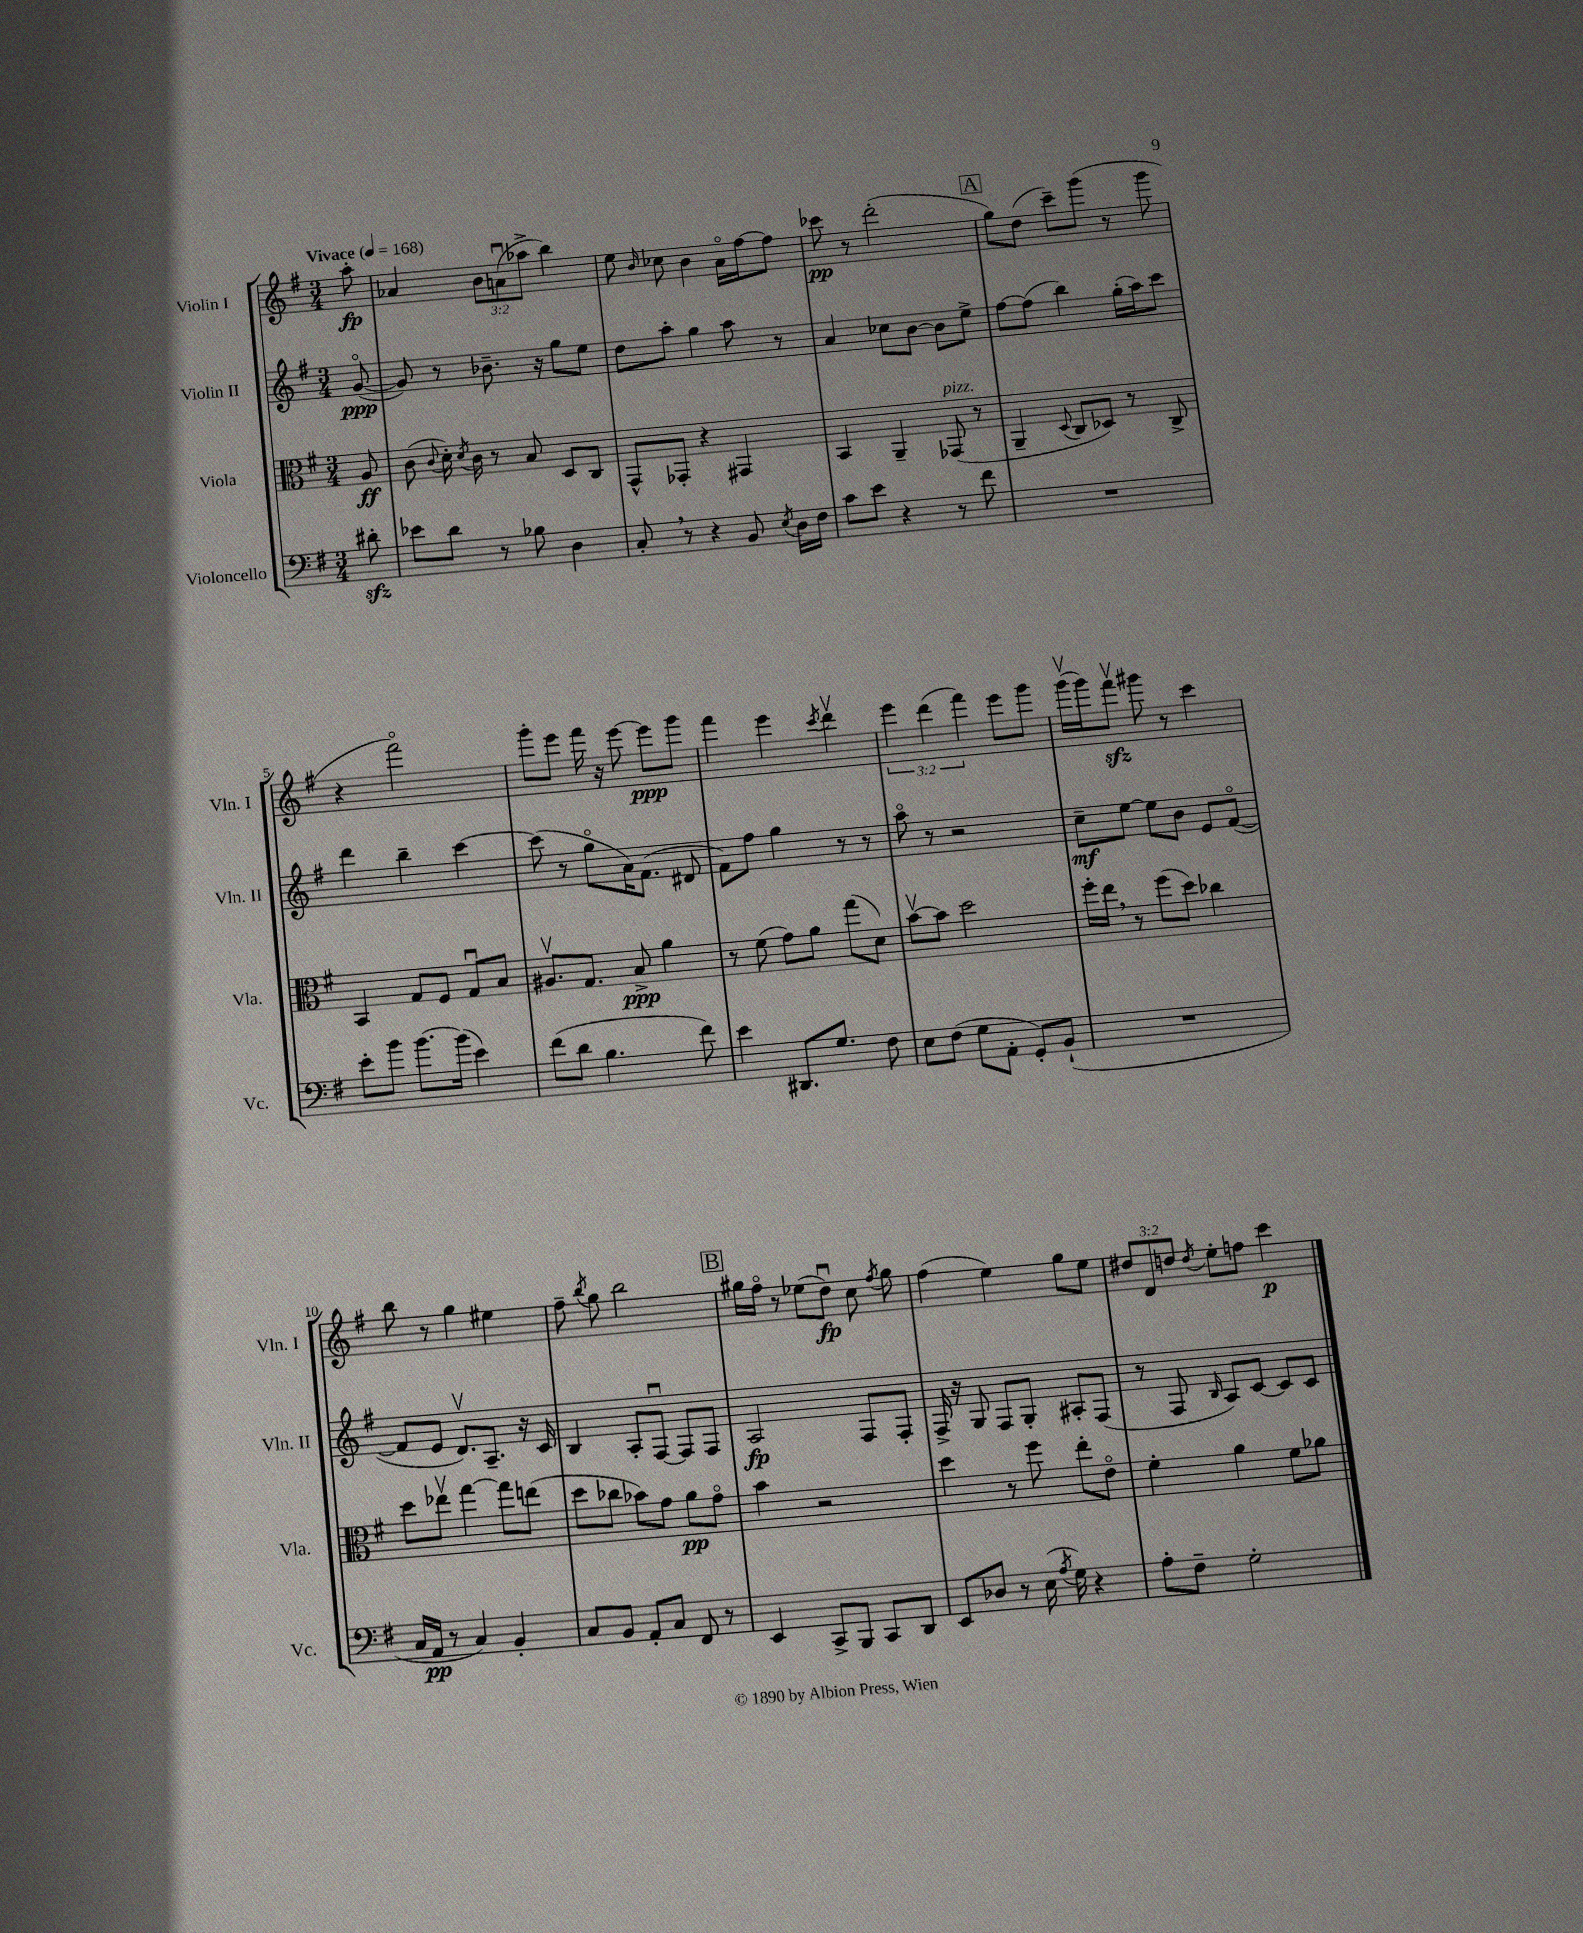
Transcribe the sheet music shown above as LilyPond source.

<<
\new StaffGroup <<
\new Staff = "s0" \with { instrumentName = "Violin I" shortInstrumentName = "Vln. I" } {
    \clef treble \key g \major \numericTimeSignature \time 3/4 \override Staff.TupletNumber.text = #tuplet-number::calc-fraction-text \partial 8 \tempo "Vivace" 4 = 168
    \autoBeamOff a''8-.\fp |
    aes'4 \tuplet 3/2 { b'8[ a'8\downbow( aes''8]-> } b''4) |
    e''8 \grace { b'16 } ces''8 b'4 a'16[\flageolet fis''16~ fis''8] |
    ces'''8\pp r8 d'''2-.( |
    \mark \markup { \box "A" } g''8[) d''8]( c'''8[--) g'''8]( r8 g'''8 |
    r4 fis'''2\flageolet) |
    g'''8[-. e'''8] fis'''16 r16 e'''8~ e'''8[\ppp g'''8] |
    fis'''4 e'''4 \acciaccatura { c'''8 } d'''4\upbow |
    \tuplet 3/2 { e'''4 d'''4( fis'''4) } e'''8[ g'''8] |
    g'''16[\upbow( g'''16) fis'''8]\upbow\sfz gis'''8 r8 c'''4 |
    b''8 r8 g''4 eis''4 |
    fis''8-- \acciaccatura { b''8 } g''8 b''2 |
    \mark \markup { \box "B" } gis''16[ fis''16]\flageolet r8 ees''8[( d''8]\downbow\fp) c''8 \acciaccatura { fis''8 } gis''8 |
    fis''4( e''4) g''8[ e''8] |
    \tuplet 3/2 { dis''8[ d'8 d''8] } \acciaccatura { d''8 } e''8[-. f''8] c'''4\p \bar "|." |
}
\new Staff = "s1" \with { instrumentName = "Violin II" shortInstrumentName = "Vln. II" } {
    \clef treble \key g \major \numericTimeSignature \time 3/4 \partial 8
    \autoBeamOff g'8~\flageolet\ppp( |
    g'8) r8 bes'8.-- r16 g''8[ e''8] |
    d''8[ a''8]-. g''4 a''8 r8 |
    a'4 ces''8[ b'8]~ b'8[ e''8]-> |
    \mark \markup { \box "A" } fis''8[~ fis''8]( b''4) g''16[-.( a''16) c'''8] |
    d'''4 b''4-- c'''4~ |
    c'''8( r8 g''8[\flageolet a'16) fis'8.]( dis'8 |
    fis'8[) fis''8] g''4 r8 r8 |
    a''8\flageolet r8 r2 |
    c''8[--\mf e''8]~ e''8[ b'8] e'8[ fis'8]~\flageolet( |
    fis'8[ e'8] d'8.[\upbow) a8.]-- r16 c'16 |
    b4 a8[-. fis8]~\downbow fis8[ fis8] |
    \mark \markup { \box "B" } a2\fp fis8[ fis8]-. |
    fis16-> r16 g8 fis8[ g8]-. ais8[-. fis8]( |
    r8 fis8 \grace { b16 } a8[) c'8]~ c'8[ c'8] \bar "|." |
}
\new Staff = "s2" \with { instrumentName = "Viola" shortInstrumentName = "Vla." } {
    \clef alto \key g \major \numericTimeSignature \time 3/4 \partial 8
    \autoBeamOff a8\ff |
    c'8( \appoggiatura { c'8 } d'16-.) \acciaccatura { d'8 } c'16 r8 b8 d8[ c8] |
    g,8[-^ ges,8]-. r4 gis,4 |
    b,4 a,4-- ges,8^\markup { \italic "pizz." }( r8 |
    \mark \markup { \box "A" } a,4-- \appoggiatura { d8 } c8[ des8]) r8 c8-> |
    b,4 g8[ fis8] g8[\downbow b8] |
    ais8.[\upbow g8.] b8->\ppp a'4 |
    r8 fis'8( g'8[) a'8] g''8[( d'8]) |
    b'8[~\upbow b'8] d''2 |
    fis''16[-. e''16] \breathe r8 fis''8[( d''8]) ces''4 |
    d''8[ ees''8]\upbow g''4~ g''8[ e''8]( |
    d''8[ ces''8] bes'8[) g'8] a'8[\pp g'8]\flageolet |
    \mark \markup { \box "B" } b'4 r2 |
    d''4 r8 fis''8 e''8[-. e'8]\flageolet |
    fis'4-. a'4 fis'8[ aes'8] \bar "|." |
}
\new Staff = "s3" \with { instrumentName = "Violoncello" shortInstrumentName = "Vc." } {
    \clef bass \key g \major \numericTimeSignature \time 3/4 \partial 8
    \autoBeamOff dis'8-.\sfz |
    ees'8[ d'8] r8 bes8 d4 |
    c8-. \breathe r8 r4 b,8 \acciaccatura { e8 } d16[ fis16] |
    c'8[ e'8] r4 r8 fis'8 |
    \mark \markup { \box "A" } R2. |
    e'8[-. b'8] b'8.[~ b'16]( e'4) |
    fis'8[( d'8] b4. fis'8) |
    e'4 dis,8.[ g8.] fis8 |
    e8[ fis8]( g8[ a,8]-. g,8[-.) b,8]-!( |
    R2. |
    c16[ a,16]\pp r8 c4) b,4-. |
    c8[ b,8] a,8[-. c8] fis,8 r8 |
    \mark \markup { \box "B" } e,4 c,8[-> b,,8] c,8[ d,8] |
    e,8[ des8] r8 e16( \acciaccatura { a8 } g16) r4 |
    a8[-. fis8]-- g2-. \bar "|." |
}
>>
>>
